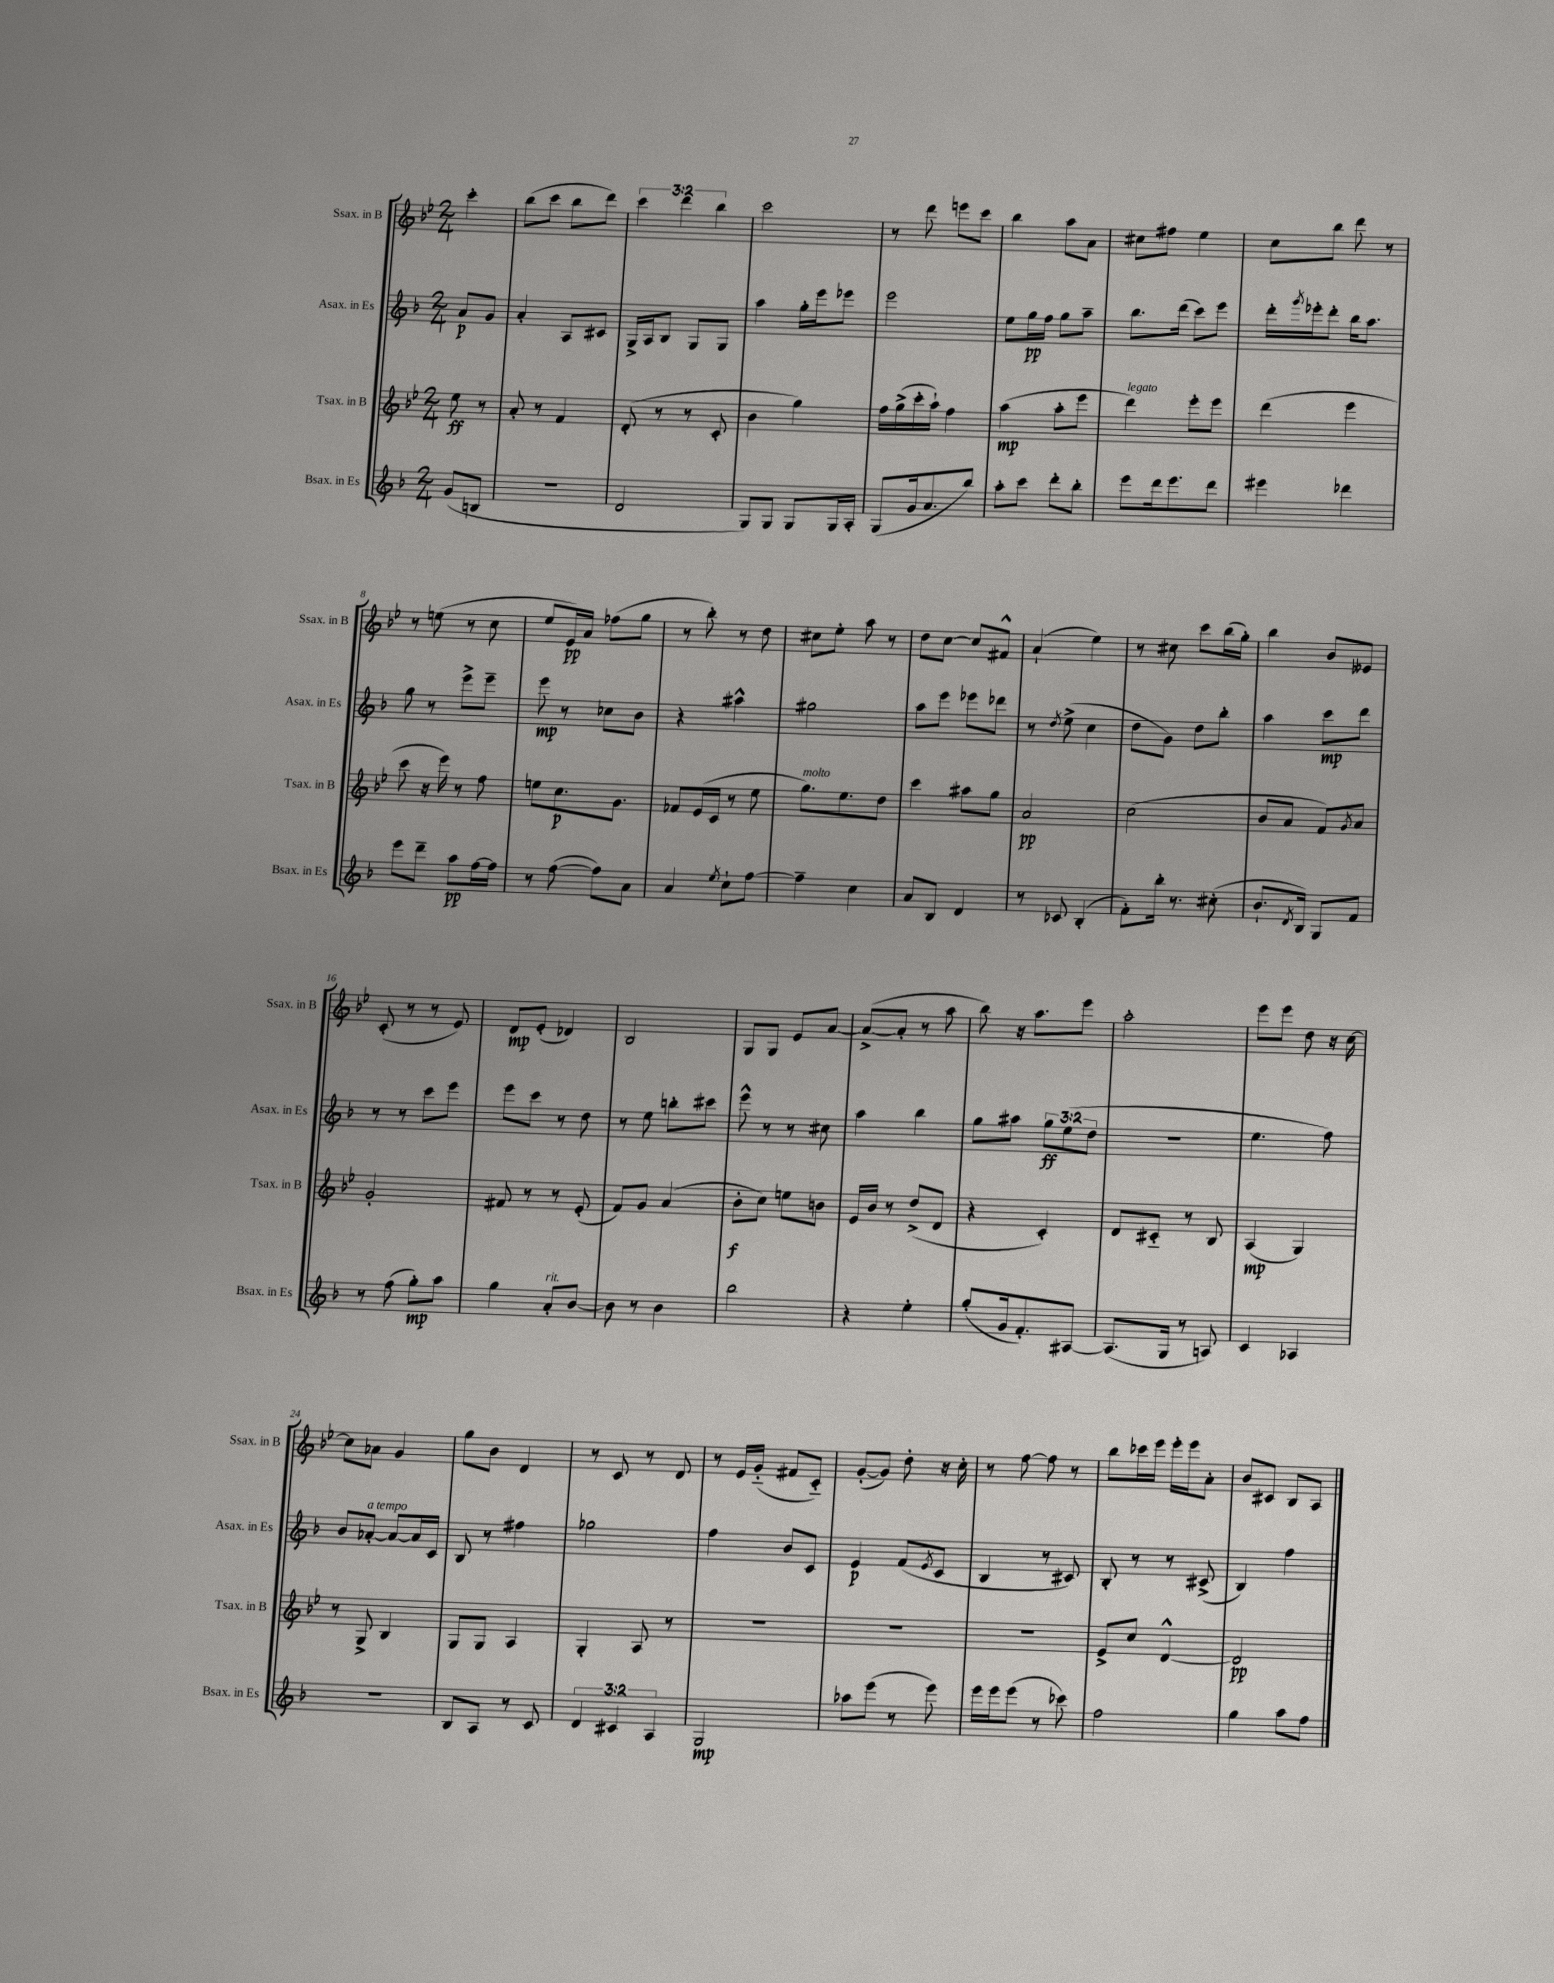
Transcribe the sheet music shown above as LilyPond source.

<<
\new StaffGroup <<
\new Staff = "s0" \with { instrumentName = "Ssax. in B" shortInstrumentName = "Ssax. in B" } {
    \clef treble \key bes \major \numericTimeSignature \time 2/4 \override Staff.TupletNumber.text = #tuplet-number::calc-fraction-text \partial 4
    c'''4-. |
    bes''8( c'''8 bes''8 d'''8) |
    \tuplet 3/2 { c'''4 d'''4 bes''4 } |
    c'''2 |
    r8 d'''8 e'''8 c'''8 |
    bes''4 a''8 a'8 |
    cis''8 fis''8 ees''4 |
    c''8 bes''8 d'''8 r8 |
    r8 e''8( r8 c''8 |
    ees''8 ees'16\pp) a'16 fes''8( g''8 |
    r8 bes''8-.) r8 d''8 |
    cis''8 ees''8-. a''8 r8 |
    d''8 c''8~ c''8 fis'8-^ |
    a'4-!( ees''4) |
    r8 cis''8 c'''8 bes''16( g''16-.) |
    bes''4 bes'8 eeses'8 |
    c'8-.( r8 r8 ees'8) |
    d'8\mp ees'8-.( des'4) |
    bes2 |
    g8 g8 ees'8 a'8~ |
    a'8~->( a'8-. r8 a''8 |
    bes''8) r16 a''8. ees'''8 |
    a''2-. |
    ees'''8 ees'''8 d''8 r16 c''16~ |
    c''8 aes'8 g'4 |
    g''8 bes'8 d'4 |
    r8 c'8 r8 d'8 |
    r8 ees'16 g'16-_( fis'8 c'8-_) |
    g'8~-.( g'8) d''8-. r16 c''16-. |
    r8 f''8~ f''8 r8 |
    bes''8 ces'''16 ees'''16 ees'''16-. ees'''16 a'8-. |
    bes'8 cis'8 bes8 a8 \bar "|." |
}
\new Staff = "s1" \with { instrumentName = "Asax. in Es" shortInstrumentName = "Asax. in Es" } {
    \clef treble \key f \major \numericTimeSignature \time 2/4 \override Staff.TupletNumber.text = #tuplet-number::calc-fraction-text \partial 4
    a'8\p g'8 |
    a'4-. a8 cis'8 |
    g16-> a16 bes8 g8 g8 |
    a''4 g''16-. e'''16 ees'''8 |
    e'''2 |
    e''8 g''16\pp f''16 g''8 a''8-- |
    bes''8. d'''16( c'''8) e'''8 |
    d'''16-. \acciaccatura { g'''8 } ees'''16-. d'''8-. bes''16 a''8. |
    g''8 r8 e'''8-> e'''8-- |
    e'''8\mp r8 ces''8 bes'8 |
    r4 ais''4-^ |
    gis''2 |
    a''8 e'''8 ees'''8 des'''8 |
    r8 \acciaccatura { d''8 } e''8->( c''4 |
    d''8 g'8) d''8 bes''8-. |
    a''4 c'''8\mp d'''8 |
    r8 r8 c'''8 e'''8 |
    e'''8 c'''8 r8 d''8 |
    r8 e''8 b''8-. cis'''8 |
    e'''8-^ r8 r8 cis''8 |
    a''4 bes''4 |
    g''8 ais''8 \tuplet 3/2 { g''8\ff e''8( d''8 } |
    r2 |
    e''4. f''8) |
    bes'8 aes'8~-.^\markup { \italic "a tempo" } aes'8~ aes'16 c'16 |
    bes8 r8 fis''4 |
    ges''2 |
    f''4 bes'8 c'8 |
    e'4\p f'8( \acciaccatura { e'8 } c'8 |
    bes4 r8 cis'8) |
    bes8-. r8 r8 cis'8->( |
    bes4) f''4 \bar "|." |
}
\new Staff = "s2" \with { instrumentName = "Tsax. in B" shortInstrumentName = "Tsax. in B" } {
    \clef treble \key bes \major \numericTimeSignature \time 2/4 \partial 4
    ees''8\ff r8 |
    a'8-. r8 f'4 |
    d'8-.( r8 r8 c'8-. |
    bes'4 g''4) |
    f''16 g''16->( c'''16-. a''16-!) f''4 |
    a''4\mp( a''8-. ees'''8 |
    d'''4^\markup { \italic "legato" }) ees'''8-. ees'''8 |
    d'''4( ees'''4 |
    c'''8 r16 ees'''16) r8 f''8 |
    e''8 c''8.\p g'8. |
    fes'8 ees'16( c'16 r8 ees''8 |
    g''8.^\markup { \italic "molto" }) ees''8. d''8 |
    c'''4 ais''8 g''8 |
    a'2\pp |
    c''2( |
    bes'8 a'8 f'8) \acciaccatura { g'8 } a'8 |
    g'2-. |
    fis'8 r8 r8 ees'8-.( |
    f'8) g'8 a'4( |
    bes'8-.\f c''8) e''8 b'8 |
    ees'16 bes'16 r8 d''8->( d'8 |
    r4 c'4-.) |
    d'8 cis'8-_ r8 bes8 |
    a4\mp( g4) |
    r8 g8-> bes4 |
    g8 g8 a4 |
    g4-. a8 r8 |
    R2 |
    R2 |
    R2 |
    ees'8-> c''8 d'4~-^ |
    d'2\pp \bar "|." |
}
\new Staff = "s3" \with { instrumentName = "Bsax. in Es" shortInstrumentName = "Bsax. in Es" } {
    \clef treble \key f \major \numericTimeSignature \time 2/4 \override Staff.TupletNumber.text = #tuplet-number::calc-fraction-text \partial 4
    g'8( b8 |
    R2 |
    d'2 |
    g8) g8 g8 g16 a16-. |
    g8( g'16 a'8. bes''8) |
    a''8-. c'''8 d'''8-. bes''8-. |
    e'''8 d'''16 e'''8. d'''8 |
    eis'''4 des'''4 |
    e'''8 d'''8-- a''8\pp f''16~ f''16 |
    r8 f''8~( f''8) a'8 |
    a'4 \acciaccatura { e''8 } c''8-! f''8~ |
    f''4-- c''4 |
    a'8 bes8 d'4 |
    r8 ces'8 bes4-.( |
    f'8-.) bes''16-. r8. cis''8-.( |
    bes'8.-! \acciaccatura { d'8 } bes16) g8 f'8 |
    r8 f''8( g''8-.\mp) a''8 |
    g''4 a'8-.^\markup { \italic "rit." } bes'8~ |
    bes'8 r8 bes'4 |
    bes''2 |
    r4 e''4-. |
    g''8-.( g'16 f'8.-.) ais8~ |
    ais8.( g16 r8 a8) |
    c'4 aes4 |
    R2 |
    bes8 a8 r8 c'8 |
    \tuplet 3/2 { d'4 cis'4 a4 } |
    g2\mp |
    aes''8 e'''8( r8 e'''8) |
    e'''16 e'''16 e'''8( r8 ces'''8) |
    f''2 |
    g''4 a''8 f''8 \bar "|." |
}
>>
>>
